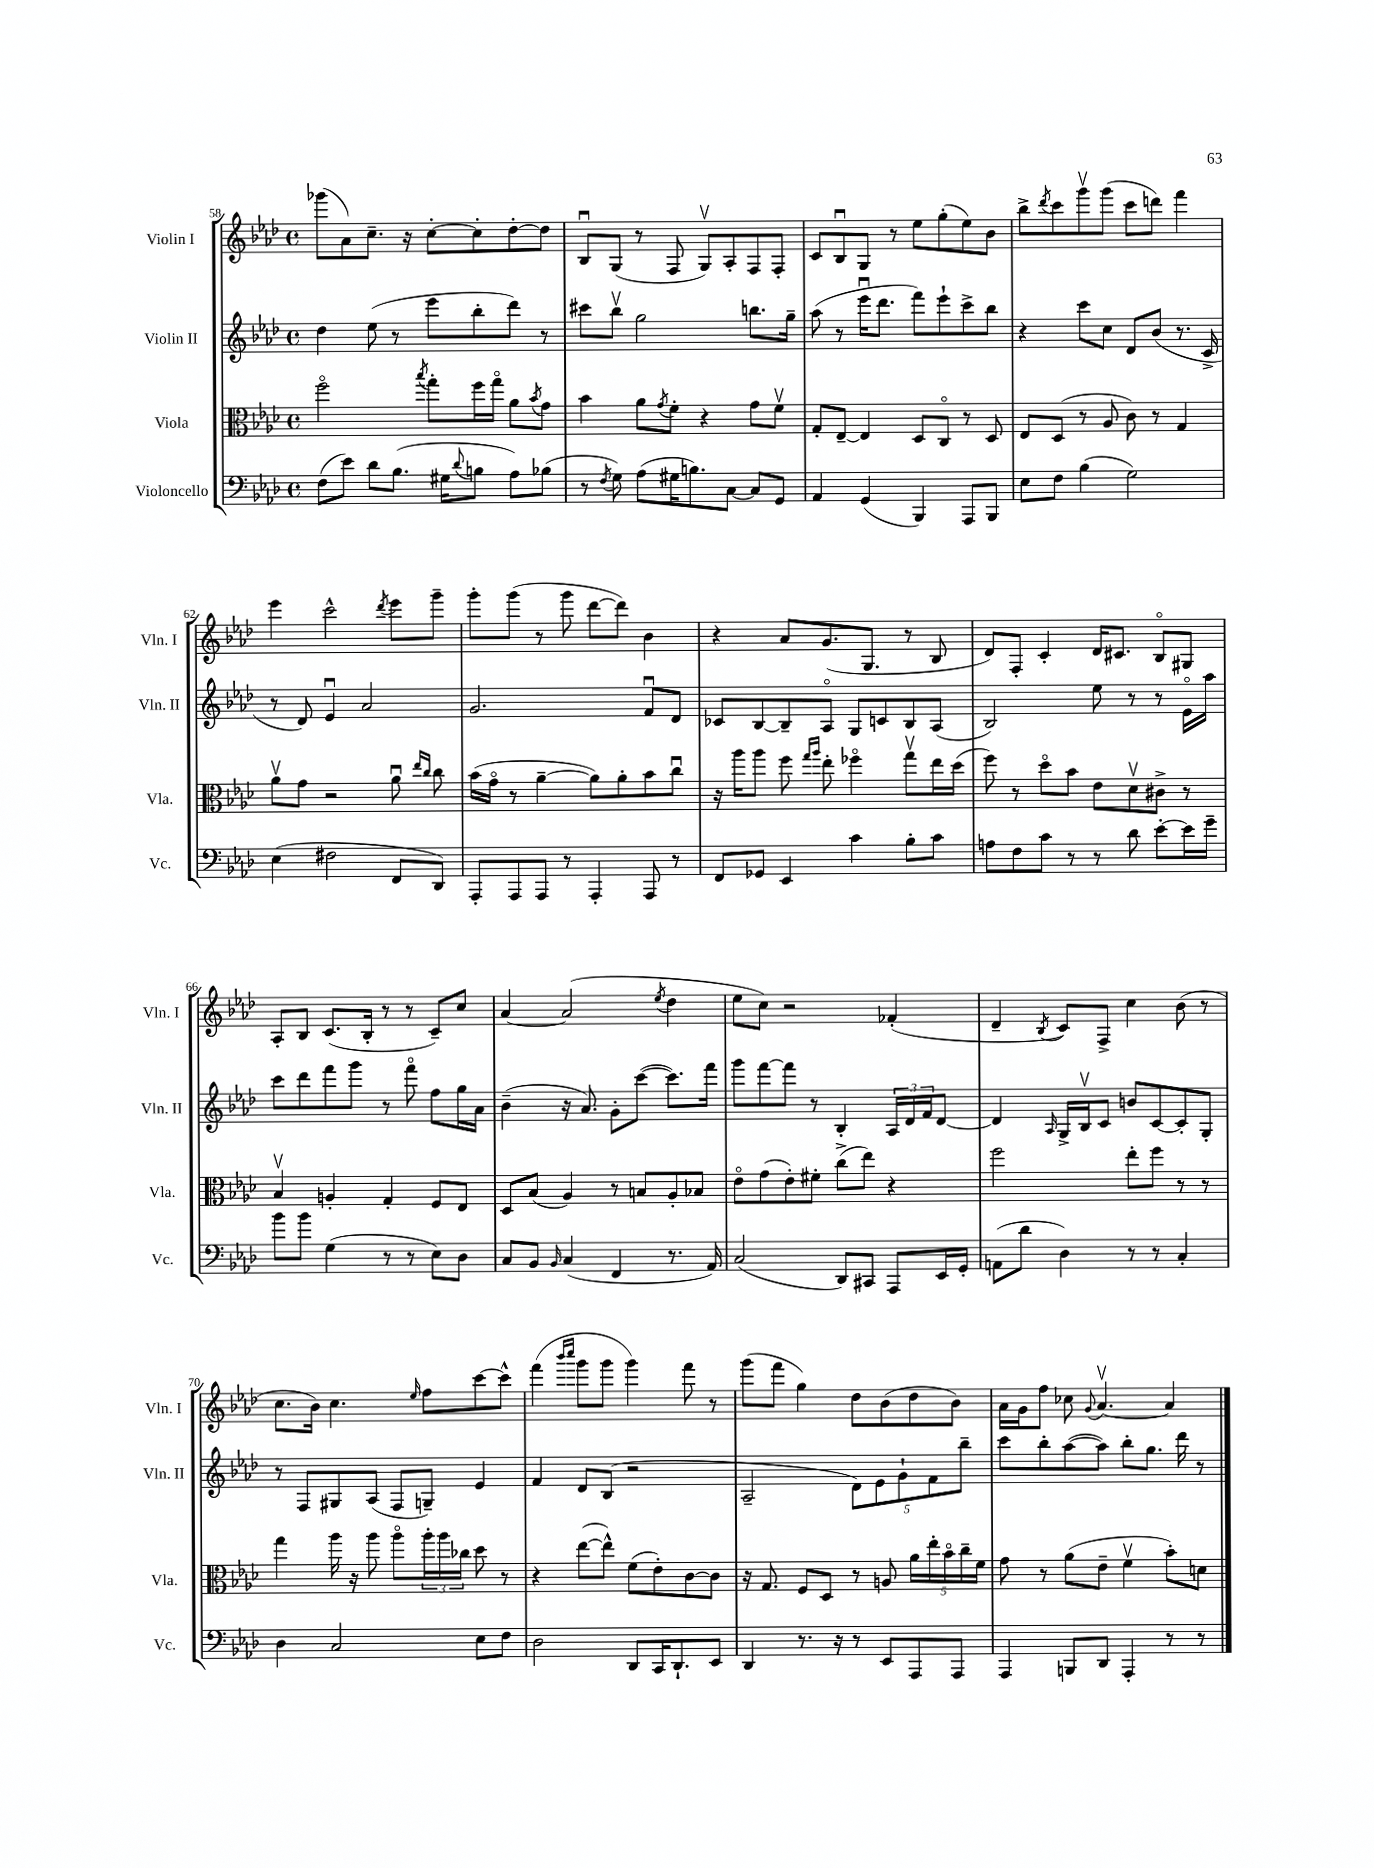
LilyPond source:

<<
\new StaffGroup <<
\new Staff = "s0" \with { instrumentName = "Violin I" shortInstrumentName = "Vln. I" } {
    \clef treble \key aes \major \defaultTimeSignature \time 4/4
    ges'''8( aes'8) c''8.-- r16 c''8~-. c''8-. des''8~-. des''8 |
    bes8\downbow g8( r8 f8 g8\upbow) aes8-. f8 f8-. |
    c'8 bes8\downbow g8 r8 ees''8 g''8-.( ees''8) bes'8 |
    bes''8-> \acciaccatura { des'''8 } c'''8 g'''8\upbow g'''8( c'''8 d'''8) f'''4 |
    ees'''4 c'''2-^ \acciaccatura { des'''8 } ees'''8 g'''8-- |
    g'''8-. g'''8( r8 g'''8 des'''8~ des'''8) bes'4 |
    r4 aes'8 g'8.( g8. r8 bes8 |
    des'8) f8-. c'4-. des'16 cis'8. bes8\flageolet gis8 |
    aes8-. bes8 c'8.( bes16-. r8 r8 c'8--) c''8 |
    aes'4~ aes'2( \acciaccatura { ees''8 } des''4 |
    ees''8 c''8) r2 fes'4-.( |
    des'4-- \acciaccatura { bes8 } c'8) f8-> c''4 bes'8( r8 |
    c''8. bes'16) c''4. \grace { ees''16 } f''8 c'''8~ c'''8-^ |
    f'''4( \grace { bes'''16 c''''16 } g'''8 g'''8 g'''4) f'''8 r8 |
    g'''8( f'''8 g''4) des''8 bes'8( des''8 bes'8) |
    aes'16 g'16 f''8 ces''8 \appoggiatura { g'8 } aes'4.~\upbow aes'4 \bar "|." |
}
\new Staff = "s1" \with { instrumentName = "Violin II" shortInstrumentName = "Vln. II" } {
    \clef treble \key aes \major \defaultTimeSignature \time 4/4
    des''4 ees''8( r8 ees'''8 bes''8-. des'''8) r8 |
    cis'''8 bes''8\upbow g''2 b''8. g''16-- |
    aes''8( r8 ees'''16\downbow des'''8. f'''8) ees'''8-! c'''8-> bes''8 |
    r4 c'''8 c''8 des'8 bes'8( r8. c'16-> |
    r8 des'8) ees'4\downbow aes'2 |
    g'2. f'8\downbow des'8 |
    ces'8 bes8~ bes8-- aes8\flageolet g8 c'8 bes8 aes8( |
    bes2) ees''8 r8 r8 ees'16\flageolet aes''16 |
    c'''8 des'''8 f'''8 g'''8 r8 f'''8\flageolet f''8 g''16 aes'16 |
    bes'4--( r16 aes'8.) g'8-. c'''8~( c'''8.) f'''16 |
    g'''8 f'''8~ f'''8 r8 bes4-. \tuplet 3/2 { aes16 des'16 f'16 } des'8~ |
    des'4 \grace { aes16 } g16-> bes16\upbow c'8 b'8 c'8~ c'8-. g8-. |
    r8 f8 gis8 aes8( f8 g8--) ees'4 |
    f'4 des'8 bes8( r2 |
    aes2-- \tuplet 5/4 { des'8) ees'8 g'8-! f'8 bes''8-- } |
    c'''8 bes''8-. aes''8~( aes''8) bes''8-. g''8. des'''16 r8 \bar "|." |
}
\new Staff = "s2" \with { instrumentName = "Viola" shortInstrumentName = "Vla." } {
    \clef alto \key aes \major \defaultTimeSignature \time 4/4
    f''2\flageolet \acciaccatura { bes''8 } g''8-. f''16 g''16\flageolet aes'8 \acciaccatura { bes'8 } g'8 |
    bes'4 aes'8 \acciaccatura { g'8 } f'8-. r4 g'8 f'8\upbow |
    g8-. ees8~-- ees4 des8 c8\flageolet r8 des8 |
    ees8 des8( r8 aes8 c'8) r8 g4 |
    aes'8\upbow g'8 r2 aes'8\downbow \grace { ees''16 c''16 } c''8 |
    bes'16( g'16\flageolet r8 aes'4~-- aes'8) aes'8-. bes'8 c''8\downbow |
    r16 aes''16 aes''8 f''8 \grace { g''16 aes''16 } ees''8-. fes''4\flageolet g''8\upbow ees''16 des''16( |
    f''8) r8 des''8\flageolet bes'8 ees'8 des'8\upbow cis'8-> r8 |
    bes4\upbow a4-. g4-. f8 ees8 |
    des8 bes8( aes4) r8 b8 aes8-. bes8 |
    ees'8\flageolet g'8( ees'8-.) fis'8-. c''8->( ees''8) r4 |
    f''2 ees''8-. f''8 r8 r8 |
    g''4 aes''16 r16 aes''8 aes''8\flageolet \tuplet 3/2 { aes''16-. aes''16 ces''16 } des''8 r8 |
    r4 ees''8~( ees''8-^) f'8( ees'8-.) c'8~ c'8 |
    r16 g8. f8 des8 r8 a8 \tuplet 5/4 { aes'16 ees''16-. bes'16\flageolet c''16-- f'16 } |
    g'8 r8 aes'8( ees'8-- f'4\upbow bes'8-.) d'8 \bar "|." |
}
\new Staff = "s3" \with { instrumentName = "Violoncello" shortInstrumentName = "Vc." } {
    \clef bass \key aes \major \defaultTimeSignature \time 4/4
    f8( ees'8) des'8 bes8.( gis16 \appoggiatura { des'8 } b8 aes8) bes8( |
    r8 \acciaccatura { f8 } g8) aes8( gis16 b8.) c8~ c8 g,8 |
    aes,4 g,4( bes,,4) aes,,8 bes,,8 |
    ees8 f8 bes4( g2) |
    ees4( fis2 f,8 des,8) |
    aes,,8-. aes,,8 aes,,8 r8 aes,,4-. aes,,8 r8 |
    f,8 ges,8 ees,4 c'4 bes8-. c'8 |
    a8 f8 c'8 r8 r8 des'8 ees'8~-. ees'16 g'16-- |
    bes'8 bes'8 g4( r8 r8 ees8) des8 |
    c8 bes,8 \grace { bes,16 } c4( f,4 r8. aes,16) |
    c2( des,8) cis,8 aes,,8 ees,16 g,16-. |
    a,8( des'8 des4) r8 r8 c4-. |
    des4 c2 ees8 f8 |
    des2 des,8 c,16 des,8.-! ees,8 |
    des,4 r8. r16 r8 ees,8 aes,,8 aes,,8 |
    aes,,4 b,,8 des,8 aes,,4-. r8 r8 \bar "|." |
}
>>
>>
\layout { \context { \Score currentBarNumber = #58 } }
